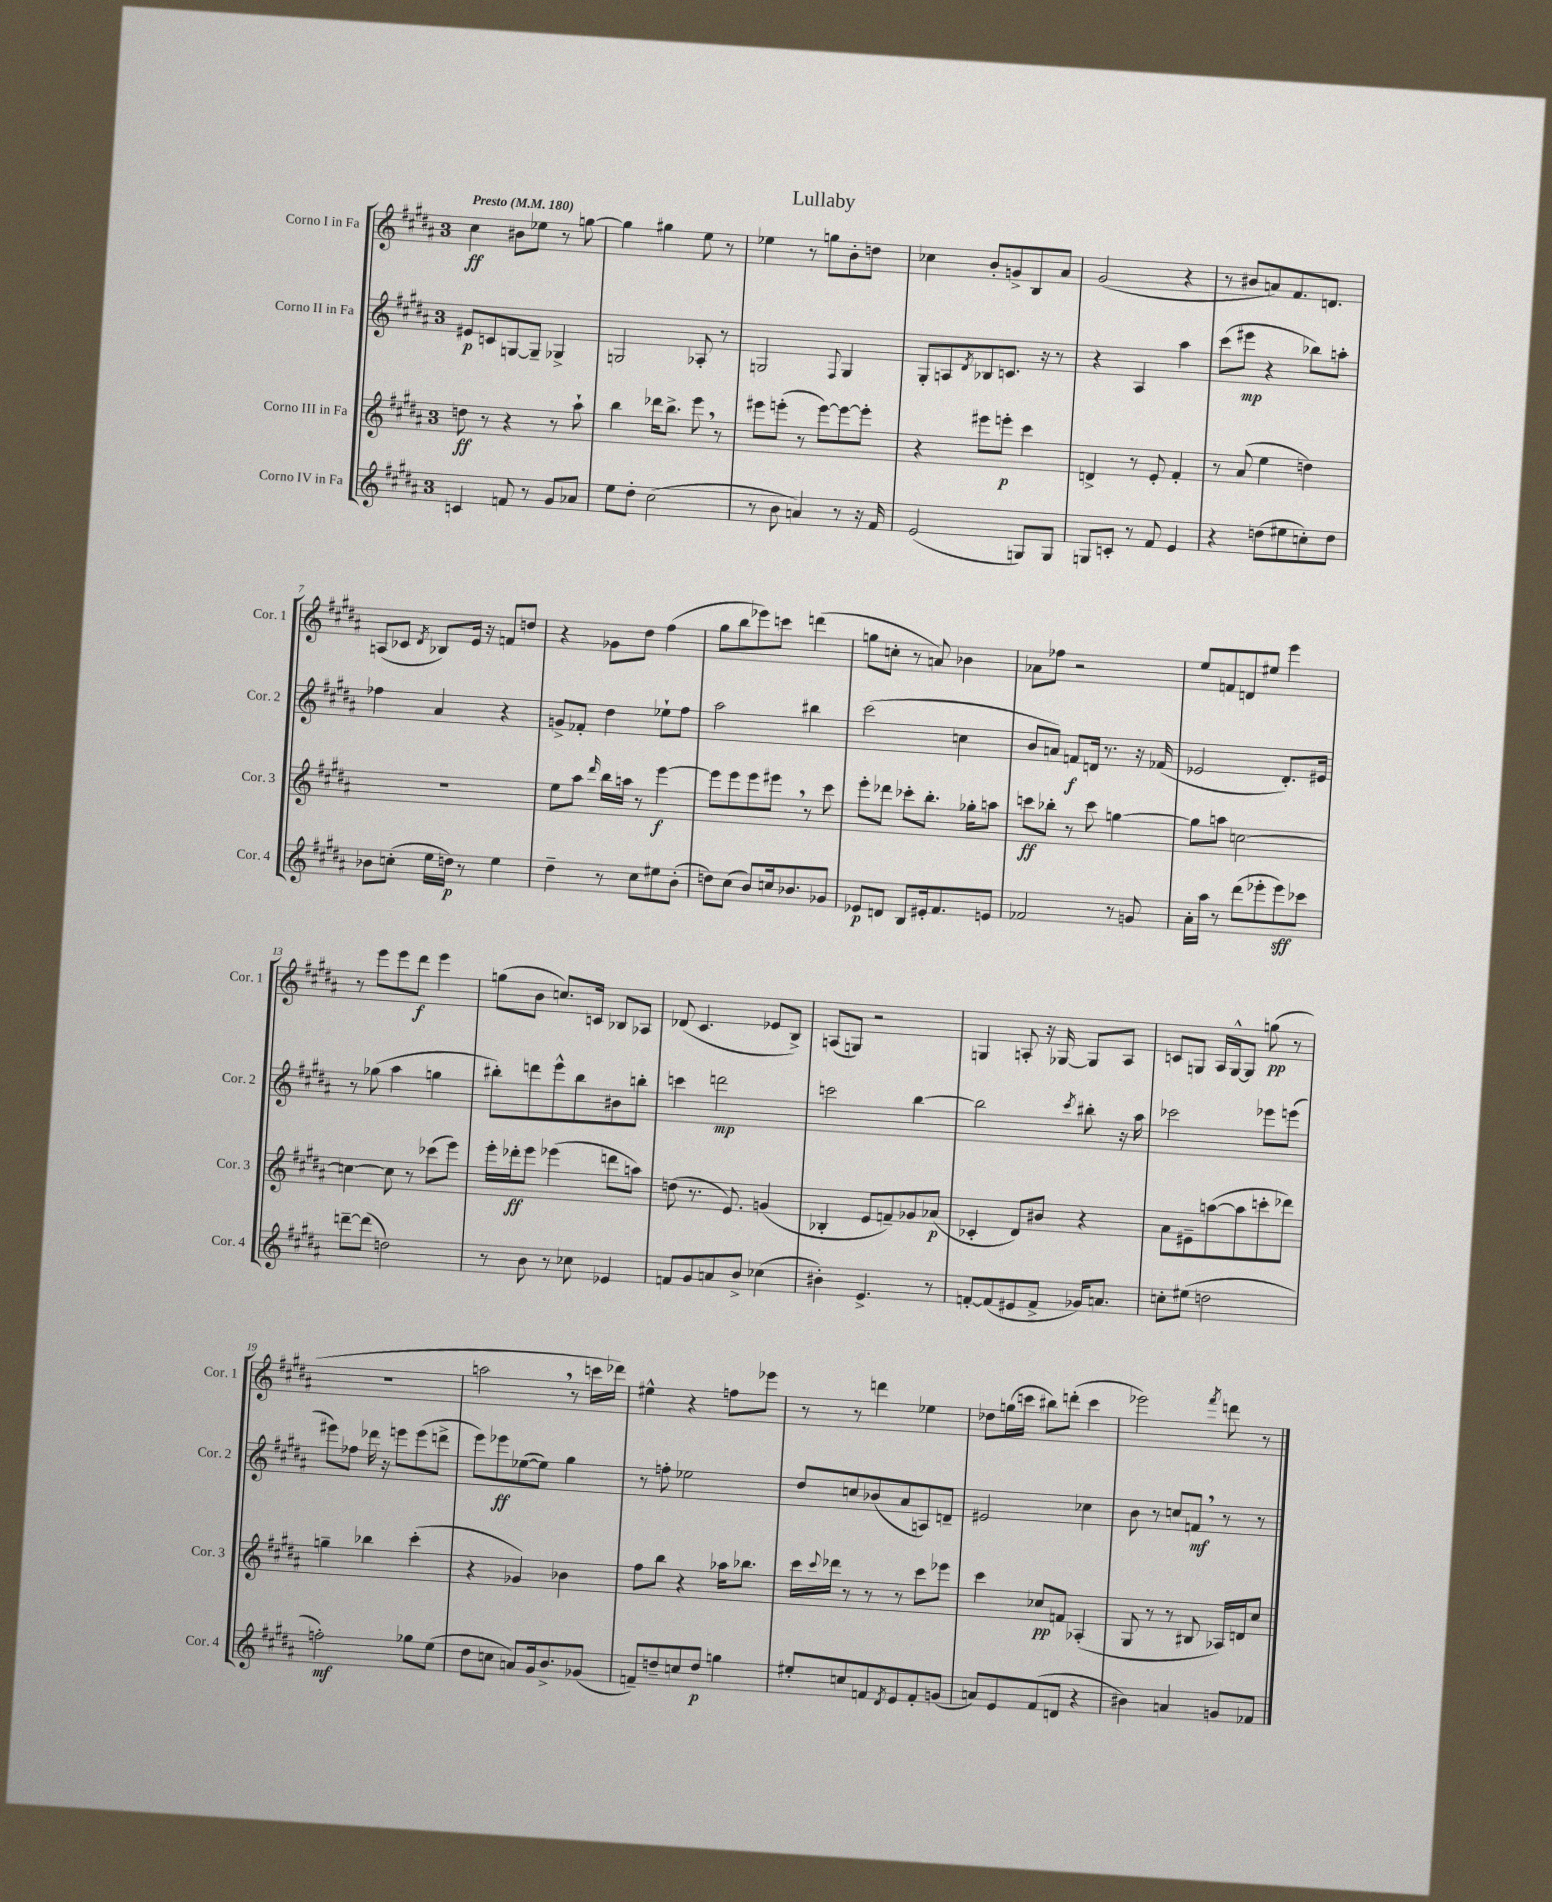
\header { title = "Lullaby" }
<<
\new StaffGroup <<
\new Staff = "s0" \with { instrumentName = "Corno I in Fa" shortInstrumentName = "Cor. 1" } {
    \clef treble \key b \major \once \override Staff.TimeSignature.style = #'single-digit \time 3/4 \tempo "Presto" 4 = 180
    cis''4\ff bis'8 ees''8 r8 g''8~ |
    g''4 gis''4 e''8 r8 |
    ees''4 r8 g''8 b'8-. d''8 |
    ces''4 b'8-. g'8-> b8 ais'8 |
    gis'2( r4 |
    r8 bis'8 a'8) fis'8. d'8. |
    a8( ces'8 \acciaccatura { dis'8 } bes8) e'16 r16 f'8 d''8 |
    r4 ges'8 dis''8 fis''4( |
    gis''8 b''8 ees'''8) c'''8 d'''4( |
    g''8 c''8-. r8 a'8) bes'4 |
    aes'8 fes''8 r2 |
    e''8 f'8 d'8 eis''8 e'''4 |
    r8 e'''8 e'''8 dis'''8\f e'''4 |
    g''8( b'8 c''8.) c'16 bes8 aes8 |
    des'8( cis'4. ees'8 b8->) |
    a8( g8) r2 |
    g4 a8-. r16 ges16~ ges8 a8 |
    c'8 g8 ais16 g16~-^ g8 g''8\pp( r8 |
    R2. |
    a''2 \breathe r8 c'''16 des'''16) |
    eis''4-^ r4 f''8 ees'''8 |
    r8 r8 d'''4 ees''4 |
    des''8 g''16( c'''16 bis''8) d'''8-.( c'''4 |
    ees'''2) \acciaccatura { fis'''8 } d'''8 r8 \bar "|." |
}
\new Staff = "s1" \with { instrumentName = "Corno II in Fa" shortInstrumentName = "Cor. 2" } {
    \clef treble \key b \major \once \override Staff.TimeSignature.style = #'single-digit \time 3/4
    eis'8\p c'8 g8~ g8-- ges4-> |
    g2 aes8-. r8 |
    g2 \appoggiatura { fis8 } g4 |
    gis8-. a8 \acciaccatura { dis'8 } bes8 c'8. r16 r8 |
    r4 ais4 ais''4 |
    cis'''8( eis'''8\mp r4 bes''8) a''8-. |
    fes''4 ais'4 r4 |
    g'8-> fes'8-. dis''4 ees''8-! fis''8 |
    ais''2 bis''4 |
    cis'''2( c''4 |
    b'8 a'8) f'8\f d'16 r8. r16 fes'16( |
    ees'2 dis'8.-.) eis'16 |
    r8 ges''8( ais''4 g''4 |
    bis''8-.) d'''8 e'''8-^ bis''8 bis'8 b''8-. |
    c'''4 d'''2\mp |
    c'''2 b''4~ |
    b''2 \acciaccatura { cis'''8 } bis''8-. r16 ais''16 |
    ces'''2 ees'''8 e'''8( |
    eis'''8) fes''8 des'''16 r16 e'''8 e'''8( d'''8-> |
    e'''8) ees'''8\ff ees''8~( ees''8) gis''4 |
    r8 f''8-. ees''2 |
    dis''8 c''8 bes'8( ais'8 a8) d'8-- |
    eis'2 ces''4 |
    b'8 r8 c''8 f'8\mf \breathe r8 r8 \bar "|." |
}
\new Staff = "s2" \with { instrumentName = "Corno III in Fa" shortInstrumentName = "Cor. 3" } {
    \clef treble \key b \major \once \override Staff.TimeSignature.style = #'single-digit \time 3/4
    d''8\ff r8 r4 r8 ais''8-! |
    b''4 des'''16 b''8.-> e'''8 \breathe r8 |
    eis'''8 e'''8-.( r8 e'''8~) e'''8~ e'''8-. |
    r4 eis'''8 e'''8-.\p cis'''4 |
    d'4-> r8 e'8-. fis'4-. |
    r8 ais'8( e''4 d''4) |
    R2. |
    e''8 ais''8 \grace { dis'''16 } b''16 a''16 r8 e'''4~\f |
    e'''8 e'''8 e'''8 eis'''8 \breathe r8 cis'''8 |
    e'''8-. des'''8 ces'''8-. b''8.-. ges''16-. a''8 |
    c'''8\ff bes''8-. r8 c'''8 g''4~ |
    g''8 a''8 c''2~ |
    c''4~ c''8 r8 ces'''8( e'''8) |
    e'''16-. des'''16-.\ff e'''8 ees'''4( d'''8 a''8) |
    d''8( r8. e'8.) g'4( |
    bes4-. e'8 f'8--) ges'8 aes'8\p( |
    ces'4-. dis'8) bis'8 r4 |
    ais'8 eis'8-- a''8~( a''8 c'''8-. des'''8) |
    g''4-- bes''4 cis'''4-.( |
    r4 ges'4) bes'4 |
    fis''8 b''8 r4 aes''16 bes''8. |
    cis'''16 \appoggiatura { cis'''8 } des'''16 r8 r8 r8 cis'''8 ees'''8 |
    cis'''4 ces''8\pp f'8 aes4-.( |
    gis8 r8 r8 bis8 aes16) d'16 cis''8 \bar "|." |
}
\new Staff = "s3" \with { instrumentName = "Corno IV in Fa" shortInstrumentName = "Cor. 4" } {
    \clef treble \key b \major \once \override Staff.TimeSignature.style = #'single-digit \time 3/4
    c'4 f'8 r8 gis'8 aes'8 |
    e''8 dis''8-. cis''2( |
    r8 b'8 a'4) r8 r16 fis'16 |
    e'2( g8) g8 |
    g8 c'8-. r8 fis'8 e'4 |
    r4 d''8( eis''8 c''8-.) d''8 |
    bes'8 c''8-.( e''16 d''16\p) r8 e''4 |
    dis''4-- r8 cis''8 eis''8 b'8-.( |
    d''8) cis''8( b'8) c''16 bes'8. ges'8 |
    ees'8\p d'8 b8 eis'16-. fis'8. e'8 |
    fes'2 r8 g'8 |
    ais'16-. ais''16 r8 dis'''8( ees'''8-. ees'''8\sff) ces'''8 |
    d'''8~-- d'''8( d''2) |
    r8 b'8 r8 ces''8 ees'4 |
    f'8 gis'8 a'8 b'8-> ces''4( |
    bis'4-.) e'4.-> r8 |
    f'8~-. f'8( eis'8 f'8-> ges'16) a'8. |
    c''8-. eis''8( d''2 |
    f''2-.\mf) ges''8 e''8( |
    dis''8 c''8 a'8) gis'16 b'8.-> ges'8( |
    f'8--) d''8-- c''8 d''8\p g''4 |
    eis''8-. c''8 f'8 \acciaccatura { dis'8 } e'8 f'8-. g'8( |
    a'8) e'8 fis'8( d'8 r4 |
    bis'4) a'4 g'8 fes'8 \bar "|." |
}
>>
>>
